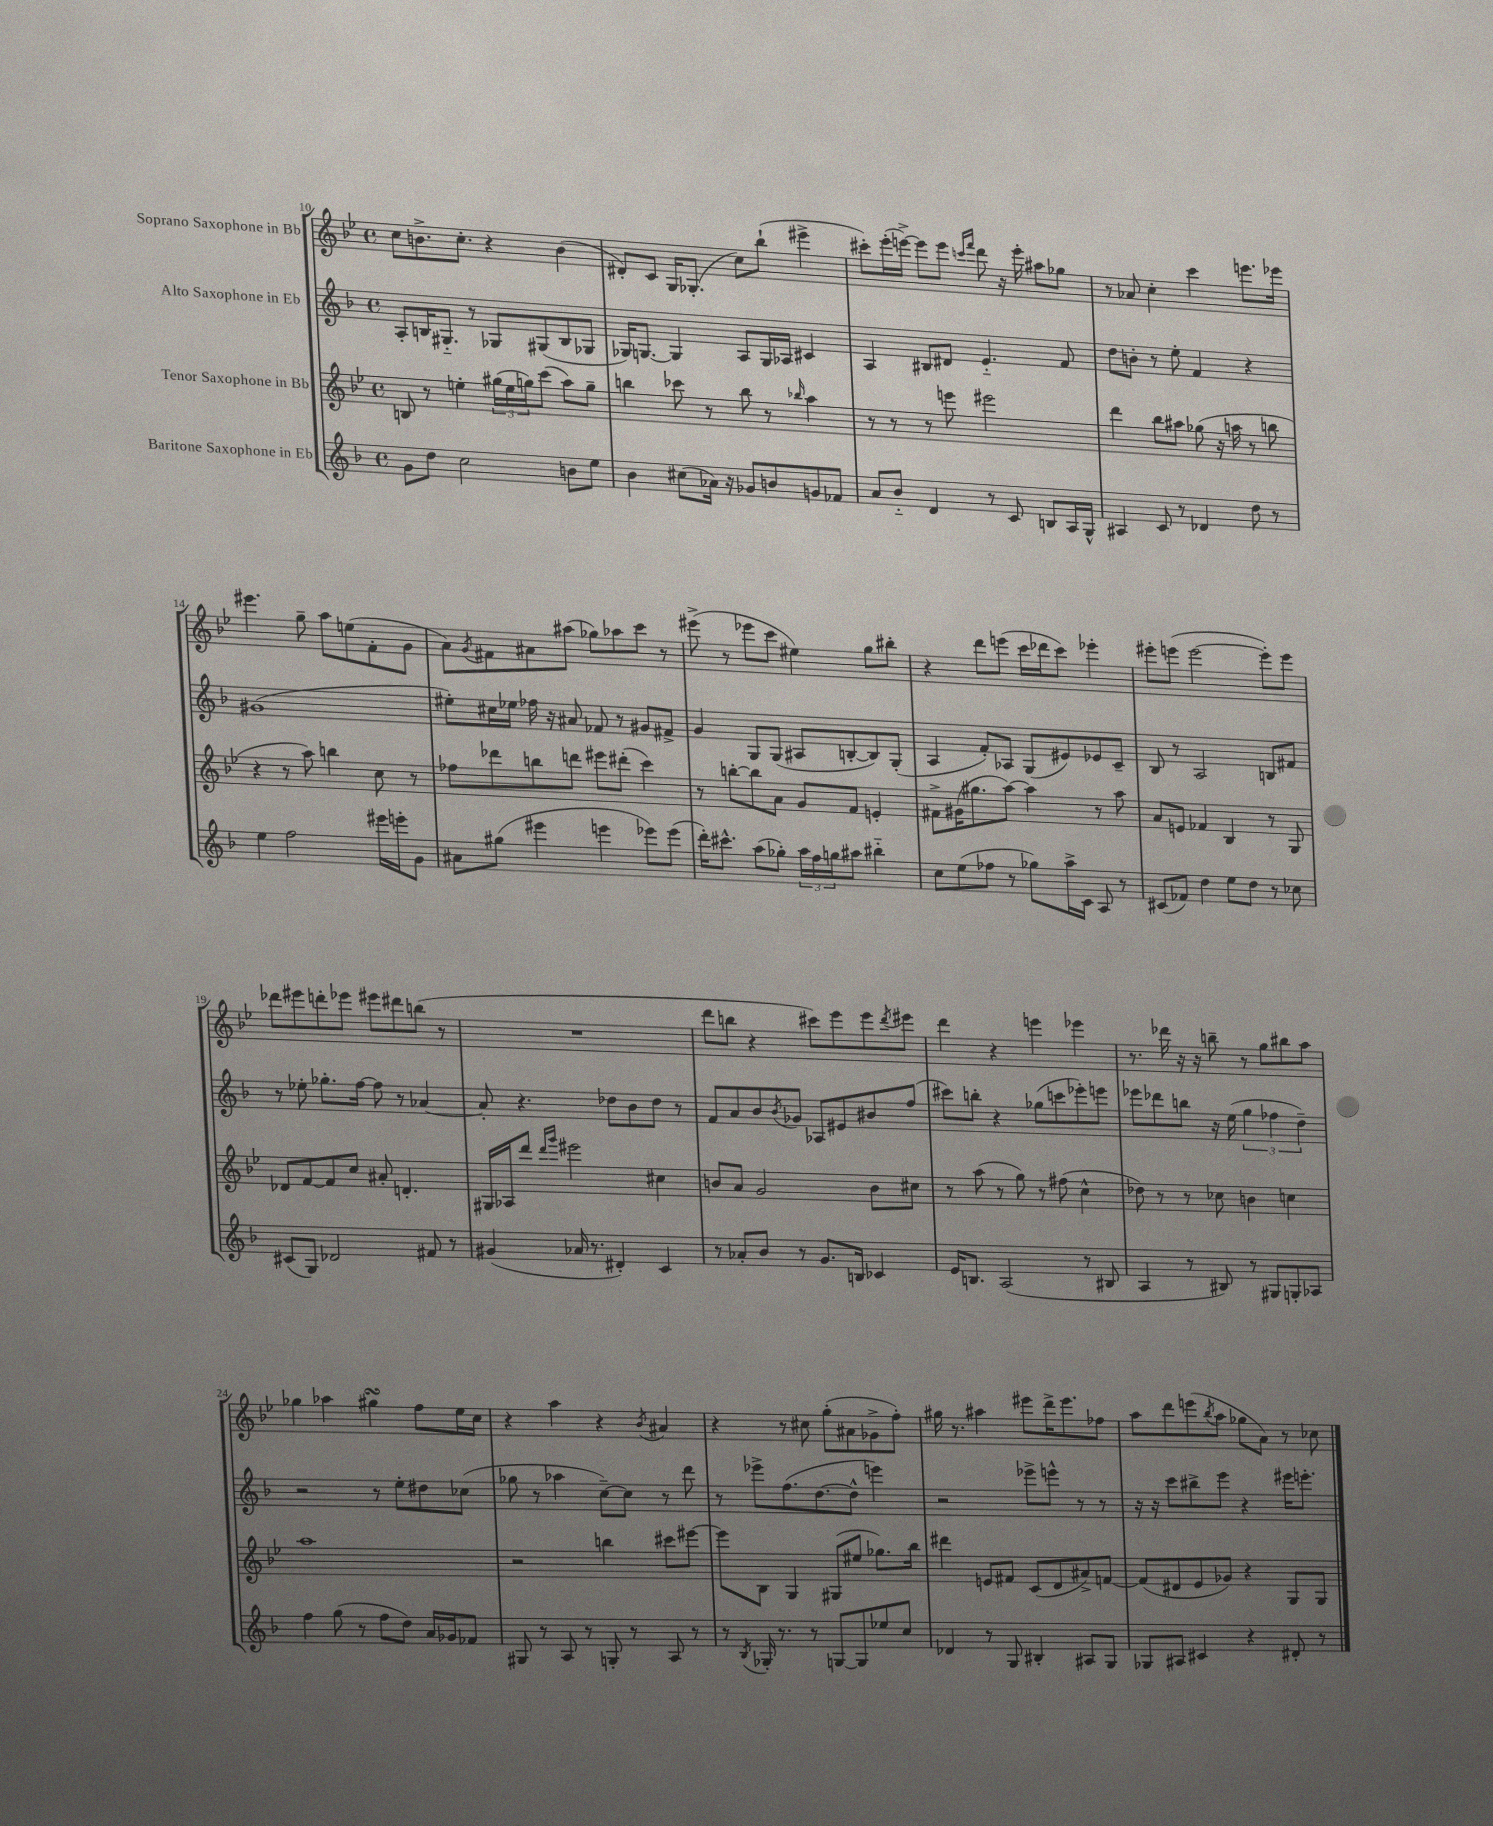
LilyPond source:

<<
\new StaffGroup <<
\new Staff = "s0" \with { instrumentName = "Soprano Saxophone in Bb" } {
    \clef treble \key bes \major \defaultTimeSignature \time 4/4
    c''8 b'8.-> c''8.-. r4 b'4( |
    dis'8-.) c'8 g16 ges8.-.( c''8) bes''8-!( eis'''4-> |
    cis'''8-.) ees'''16-.( e'''16~->) e'''8 e'''8 \grace { c'''16 f'''16 } d'''8 r16 e'''16-. ais''8 ges''8 |
    r8 aes'8 c''4-. c'''4 e'''8. ees'''16 |
    eis'''4. g''8-- a''8 e''8( f'8-. g'8 |
    a'8) \acciaccatura { g'8 } fis'8 ais'8 ais''8( ges''8) aes''8 c'''8 r8 |
    eis'''8->( r8 ees'''8 c'''8 eis''4) g''8 bis''8-. |
    r4 d'''8 e'''8( c'''16 des'''16 c'''8) ees'''4-. |
    eis'''8-. e'''8( e'''2~ e'''8-.) e'''8 |
    des'''8 eis'''8 d'''8-. ees'''8 eis'''8 dis'''8 b''8( r8 |
    R1 |
    d'''8 b''8 r4 cis'''8) ees'''8 ees'''8 \acciaccatura { d'''8 } eis'''8 |
    d'''4 r4 e'''4 ees'''4 |
    r8. des'''16 r16 r16 b''8-- r8 g''8 bis''8 a''8 |
    ges''4 aes''4 gis''4\turn f''8 ees''16 c''16 |
    r4 a''4 r4 \acciaccatura { bes'8 } ais'4 |
    r4 r8 cis''8 g''8-.( ais'8 ges'8-> f''8-.) |
    gis''16 r8. ais''4 eis'''8 d'''16-> eis'''8. fes''8 |
    a''8 d'''8 e'''8( \acciaccatura { bes''8 } a''8 ges''8 a'8) r8 ces''8 \bar "|." |
}
\new Staff = "s1" \with { instrumentName = "Alto Saxophone in Eb" } {
    \clef treble \key f \major \defaultTimeSignature \time 4/4
    a8-. b16 gis8.-_ r8 ges8 gis8( b8 ges8 |
    ges16) g8.~ g4 a8 g16 aes16 cis'4 |
    a4 bis8 dis'8 e'4.-_ f'8 |
    d''8 b'8-. r8 e''8-. f'4 r4 |
    gis'1( |
    eis''8-.) cis''16 ees''16 fes''16 r16 ais'8 fes'8 r8 gis'8 fis'8-> |
    g'4 g8 g8( ais8 b8~-. b8) g8-.( |
    a4 f'8-.) aes8 g8( eis'8) ees'8 c'8-- |
    bes8 r8 a2 b8 fis'8 |
    r8 ees''8-. ges''8.-. f''16~ f''8 r8 aes'4~ |
    aes'8-. r4. des''8 bes'8 des''8 r8 |
    f'8 a'8 bes'8 \acciaccatura { bes'8 } ges'8 aes8 eis'8 bis'8 f''8( |
    cis'''8) b''8-. r4 ges''8( c'''8 ees'''8-.) e'''8 |
    ees'''8 des'''8 b''8 r16 e''16( \tuplet 3/2 { g''4 fes''4 d''4--) } |
    r2 r8 e''8-. dis''8 ces''8( |
    ges''8 r8 aes''4 c''8~--) c''8 r8 d'''8 |
    r8 ees'''8-> f''8.( d''8.~ d''8-^ e'''4) |
    r2 ees'''8-> e'''8-^ r8 r8 |
    r16 r16 c'''8 bis''8-> e'''8 r4 eis'''16 e'''8.-. \bar "|." |
}
\new Staff = "s2" \with { instrumentName = "Tenor Saxophone in Bb" } {
    \clef treble \key bes \major \defaultTimeSignature \time 4/4
    b8 r8 e''4-. \tuplet 3/2 { gis''16( e''16 g''16) } c'''8( a''8) g''8-- |
    b''4 ces'''8 r8 b''8 r8 \grace { bes''16 } a''4 |
    r8 r8 r8 e'''8 eis'''2 |
    d'''4 bes''8 ais''8 ges''8( r16 a''16 r8 b''8 |
    r4 r8 a''8) b''4 c''8 r8 |
    fes''8 des'''8 b''8 d'''8 eis'''8 dis'''8-.( c'''4) |
    r8 b''8~-. b''8 a'8 g'8 f'8 e'4-. |
    fis'8-> gis'16( gis''8. a''8~) a''4 r8 a''8 |
    a'8 e'8 fes'4 bes4 r8 g8 |
    des'8 f'8~ f'8 c''8 ais'8-. d'4.-. |
    gis16 aes16 d'''8 \grace { d'''16 g'''16 } eis'''2 cis''4 |
    b'8 a'8 g'2 b'8 cis''8 |
    r8 a''8( r8 g''8) r8 fis''8( c''4-^ |
    des''8) r8 r8 ces''8 b'4 c''4 |
    a''1 |
    r2 b''4 cis'''8 eis'''8~ |
    eis'''8 bes8 g4 gis8( eis''8 ges''8.) bes''16 |
    dis'''4 e'8 fis'8 c'8( d'8 ais'8->) f'8~ |
    f'8( dis'8 ees'8 ges'8) r4 g8 g8 \bar "|." |
}
\new Staff = "s3" \with { instrumentName = "Baritone Saxophone in Eb" } {
    \clef treble \key f \major \defaultTimeSignature \time 4/4
    g'8 d''8 c''2 b'8 e''8 |
    bes'4 cis''8( aes'16) r16 ges'8 b'8 g'8 fes'8 |
    a'8 bes'8-_ d'4 r8 c'8 b8 a16 g16-^ |
    ais4 c'8 r8 des'4 d''8 r8 |
    e''4 f''2 eis'''16 e'''16-. g'8 |
    ais'8 gis''8( eis'''4 e'''4 ees'''8) ees'''8( |
    d'''16-.) cis'''8.-^ a''8( ges''8-.) \tuplet 3/2 { a''16 f''16 g''16 } ais''8 bis''4-_ |
    c''8 e''8( fes''8 r8 ges''8) a''16-> c'16 a8 r8 |
    cis'8( fes'8) d''4 e''8 d''8 r8 ces''8 |
    cis'8( g8) des'2 fis'8 r8 |
    gis'4( aes'16 r8. dis'4-.) c'4 |
    r8 aes'8-. bes'8 r8 g'8. b16 ces'4 |
    e'16 b8. a2( r8 bis8 |
    a4 r8 bis8) r8 gis8 g8-. aes8 |
    f''4 g''8( r8 f''8 d''8) a'16 ges'16 fes'8 |
    gis8 r8 a8 r8 g8-. r8 a8 r8 |
    r8 \acciaccatura { bes8 } ges16-. r8. r8 g8~ g8 ees''8 c''8 |
    des'4 r8 g8 bis4-. ais8 g8 |
    ges8 ais8 cis'4 r4 dis'8-. r8 \bar "|." |
}
>>
>>
\layout { \context { \Score currentBarNumber = #10 } }
